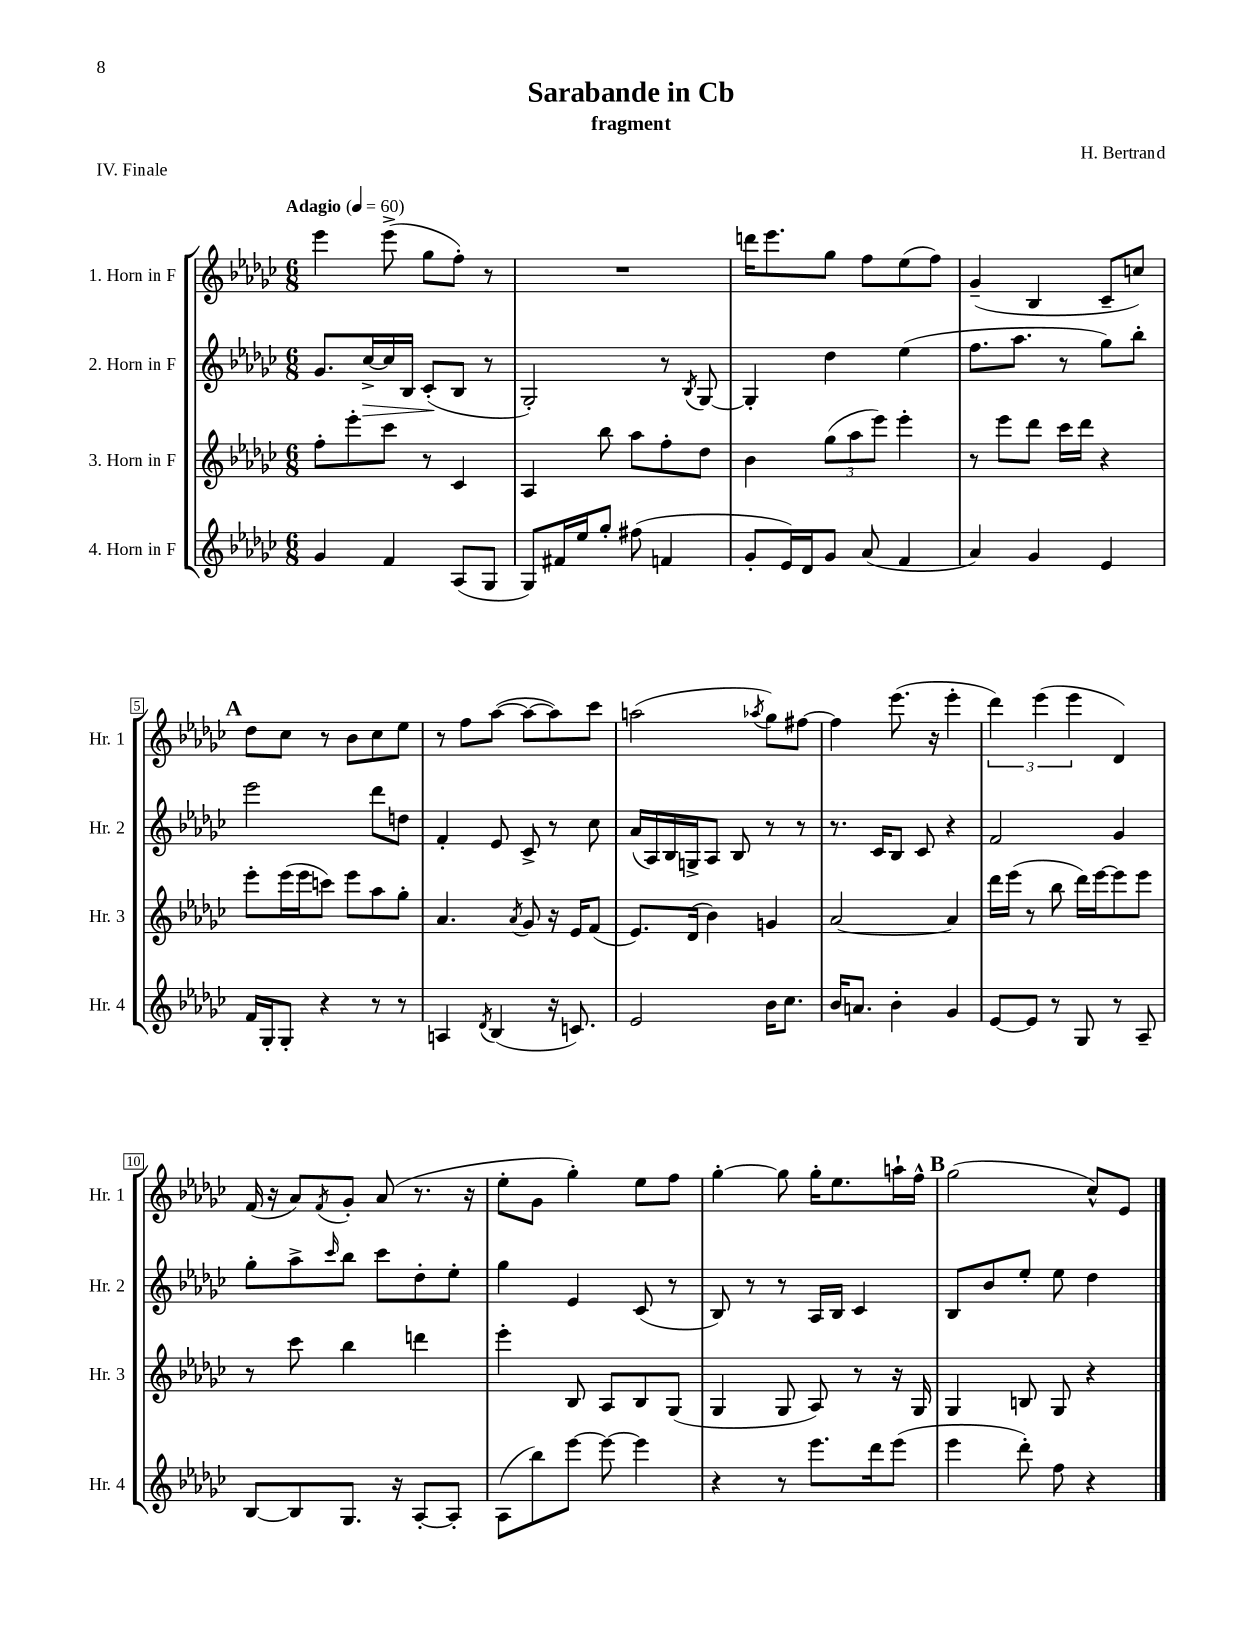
\header { title = "Sarabande in Cb" composer = "H. Bertrand" subtitle = "fragment" piece = "IV. Finale" }
<<
\new StaffGroup <<
\new Staff = "s0" \with { instrumentName = "1. Horn in F" shortInstrumentName = "Hr. 1" } {
    \clef treble \key ges \major \numericTimeSignature \time 6/8 \tempo "Adagio" 4 = 60
    ees'''4 ees'''8->( ges''8 f''8-.) r8 |
    R2. |
    d'''16 ees'''8. ges''8 f''8 ees''8( f''8) |
    ges'4--( bes4 ces'8-- c''8) |
    \mark \markup { \bold "A" } des''8 ces''8 r8 bes'8 ces''8 ees''8 |
    r8 f''8 aes''8~( aes''8~ aes''8) ces'''8 |
    a''2( \acciaccatura { aes''8 } ges''8) fis''8~ |
    fis''4 ees'''8.( r16 ees'''4-. |
    \tuplet 3/2 { des'''4) ees'''4( ees'''4 } des'4) |
    f'16( r16 aes'8) \acciaccatura { f'8 } ges'8-. aes'8( r8. r16 |
    ees''8-. ges'8 ges''4-.) ees''8 f''8 |
    ges''4~-. ges''8 ges''16-. ees''8. a''16-! f''16-^ |
    \mark \markup { \bold "B" } ges''2( ces''8-^) ees'8 \bar "|." |
}
\new Staff = "s1" \with { instrumentName = "2. Horn in F" shortInstrumentName = "Hr. 2" } {
    \clef treble \key ges \major \numericTimeSignature \time 6/8
    ges'8. ces''16~->\> ces''16 bes16 ces'8-.\!( bes8 r8 |
    ges2-.) r8 \acciaccatura { bes8 } ges8~ |
    ges4-. des''4 ees''4( |
    f''8. aes''8. r8 ges''8) bes''8-. |
    \mark \markup { \bold "A" } ees'''2 des'''8 d''8 |
    f'4-. ees'8 ces'8-> r8 ces''8 |
    aes'16( aes16) bes16 g16-> aes8 bes8 r8 r8 |
    r8. ces'16 bes8 ces'8 r4 |
    f'2 ges'4 |
    ges''8-. aes''8-> \grace { ces'''16 } bes''8 ces'''8 des''8-. ees''8-. |
    ges''4 ees'4 ces'8( r8 |
    bes8) r8 r8 aes16 bes16 ces'4 |
    \mark \markup { \bold "B" } bes8 bes'8 ees''8-. ees''8 des''4 \bar "|." |
}
\new Staff = "s2" \with { instrumentName = "3. Horn in F" shortInstrumentName = "Hr. 3" } {
    \clef treble \key ges \major \numericTimeSignature \time 6/8
    f''8-. ees'''8-. ces'''8 r8 ces'4 |
    aes4 bes''8 aes''8 f''8-. des''8 |
    bes'4 \tuplet 3/2 { ges''8( aes''8 ees'''8) } ees'''4-. |
    r8 ees'''8 des'''8 ces'''16 des'''16 r4 |
    \mark \markup { \bold "A" } ees'''8-. ees'''16( ees'''16 c'''8) ees'''8 aes''8 ges''8-. |
    aes'4. \acciaccatura { aes'8 } ges'8 r16 ees'16 f'8( |
    ees'8.) des'16( bes'4) g'4 |
    aes'2~ aes'4 |
    des'''16 ees'''16( r8 bes''8 des'''16) ees'''16~ ees'''8 ees'''8 |
    r8 ces'''8 bes''4 d'''4 |
    ees'''4-. bes8 aes8 bes8 ges8( |
    ges4 ges8 aes8) r8 r16 ges16 |
    \mark \markup { \bold "B" } ges4 b8 ges8 r4 \bar "|." |
}
\new Staff = "s3" \with { instrumentName = "4. Horn in F" shortInstrumentName = "Hr. 4" } {
    \clef treble \key ges \major \numericTimeSignature \time 6/8
    ges'4 f'4 aes8( ges8 |
    ges8) fis'16 ees''16 ges''8-. fis''8( f'4 |
    ges'8-. ees'16) des'16 ges'8 aes'8( f'4 |
    aes'4) ges'4 ees'4 |
    \mark \markup { \bold "A" } f'16 ges16-. ges8-. r4 r8 r8 |
    a4 \acciaccatura { des'8 } bes4( r16 c'8.) |
    ees'2 bes'16 ces''8. |
    bes'16 a'8. bes'4-. ges'4 |
    ees'8~ ees'8 r8 ges8 r8 aes8-- |
    bes8~ bes8 ges8. r16 aes8~-. aes8-. |
    aes8( bes''8) ees'''8~ ees'''8~ ees'''4 |
    r4 r8 ees'''8. des'''16 ees'''8( |
    \mark \markup { \bold "B" } ees'''4 des'''8-.) f''8 r4 \bar "|." |
}
>>
>>
\layout { \context { \Score \override BarNumber.stencil = #(make-stencil-boxer 0.1 0.3 ly:text-interface::print) } }
